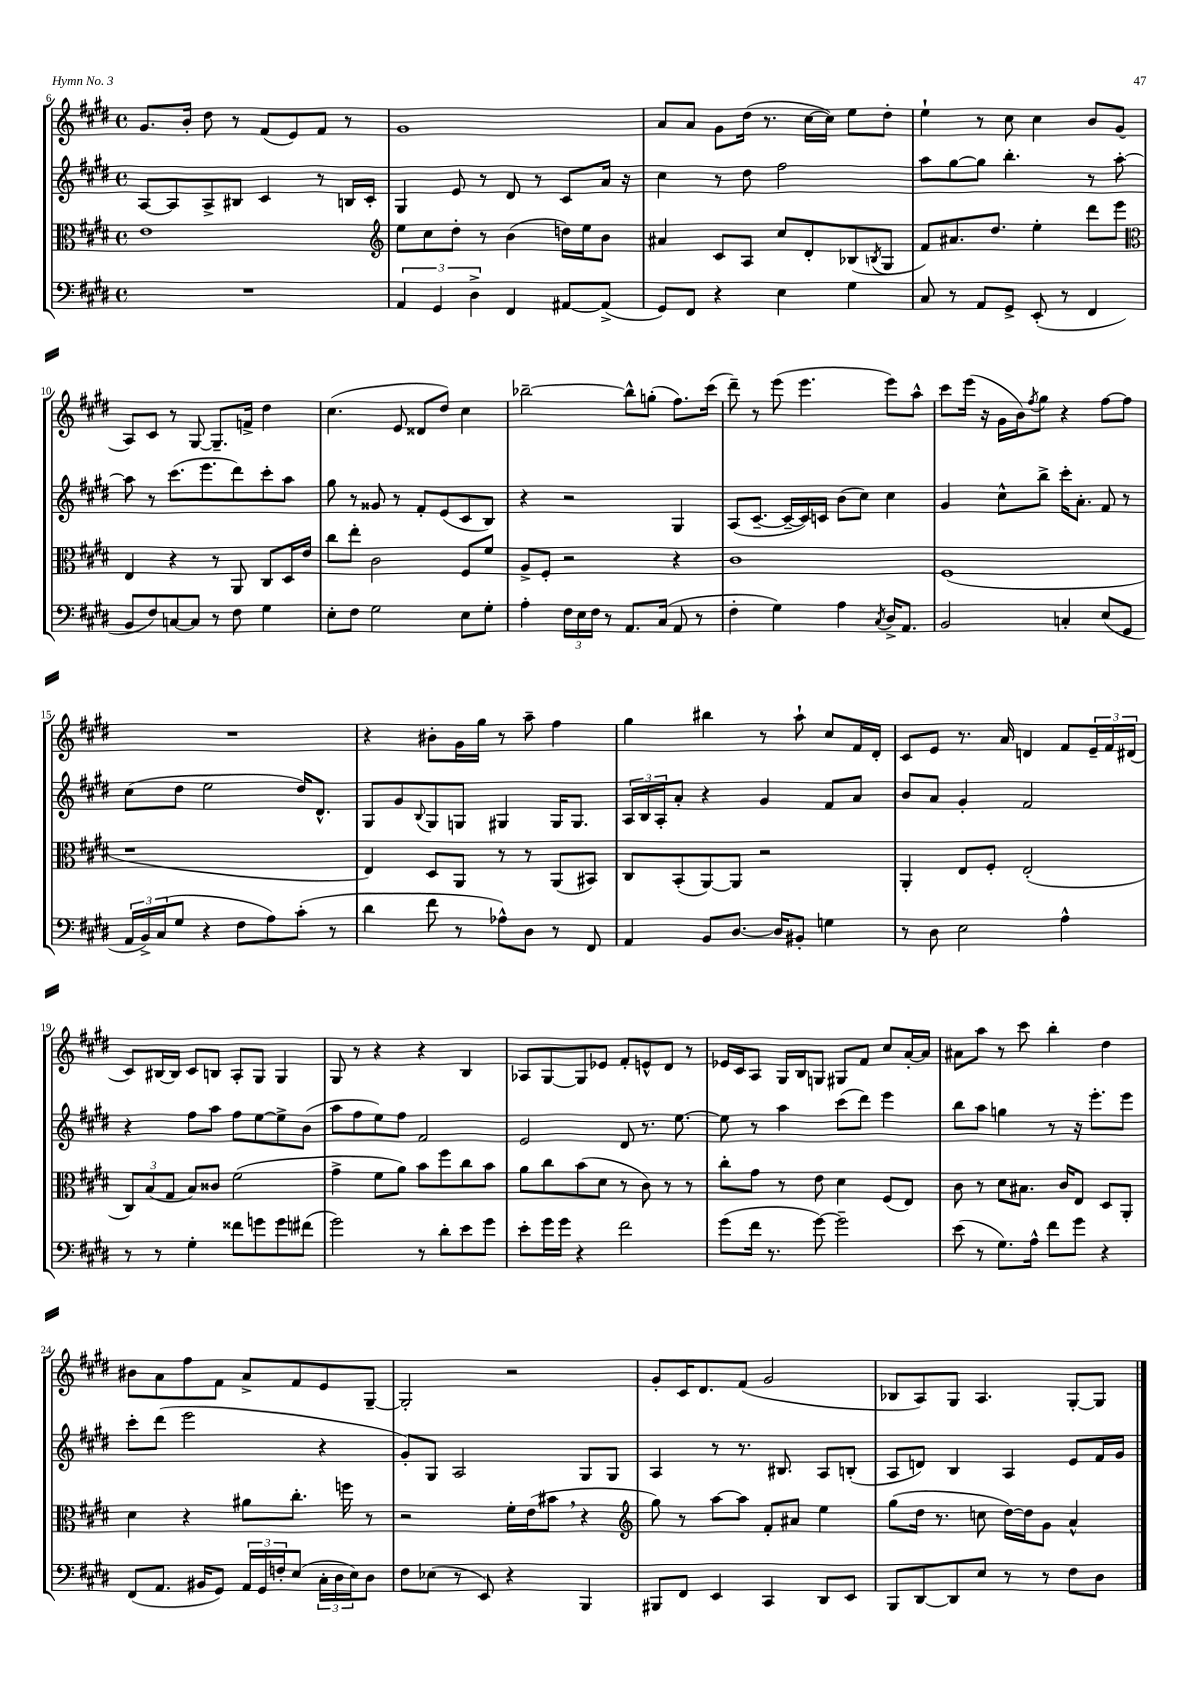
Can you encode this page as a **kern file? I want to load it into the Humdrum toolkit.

**kern	**kern	**kern	**kern
*part4	*part3	*part2	*part1
*staff4	*staff3	*staff2	*staff1
*clefF4	*clefC3	*clefG2	*clefG2
*k[f#c#g#d#]	*k[f#c#g#d#]	*k[f#c#g#d#]	*k[f#c#g#d#]
*M4/4	*M4/4	*M4/4	*M4/4
*met(c)	*met(c)	*met(c)	*met(c)
=6	=6	=6	=6
1r	1e	[8A/L	8.g#/L
.	.	8A/]	.
.	.	.	16b'/Jk
.	.	8A^/	8dd#\
.	.	8B#X/J	8r
.	.	4c#/	(8f#/L
.	.	.	8e/)
.	.	8r	8f#/J
.	.	16Bn/LL	8r
.	.	16c#'/JJ	.
=7	=7	=7	=7
*	*clefG2	*	*
6AA/	8ee\L	4G#/	1g#
.	8cc#\	.	.
6GG#/	.	.	.
.	8dd#'\J	8e/	.
6D#^\	.	.	.
.	8r	8r	.
4FF#/	(4b\	8d#/	.
.	.	8r	.
[8AA#X/L	16ddn\LL)	8c#/L	.
.	16ee\J	.	.
(8AA#^/J]	8b\J	16a/Jk	.
.	.	16r	.
=8	=8	=8	=8
8GG#/L)	4a#X/	4cc#\	8a/L
8FF#/J	.	.	8a/J
4r	8c#/L	8r	8g#\L
.	8A/J	8dd#\	(16dd#\Jk
.	.	.	8.r
4E\	8cc#/L	2ff#\	.
.	8d#'/	.	[16cc#\LL
.	.	.	16cc#\JJ])
4G#\	(8B-X/	.	8ee\L
.	8qBn/	.	.
.	8G#/J	.	8dd#'\J
=9	=9	=9	=9
8C#/	8f#/L)	8aa\L	4ee`\
8r	8.a#X/	[8gg#\	.
8AA/L	.	8gg#\J]	8r
.	8.dd#/J	.	.
8GG#^/J	.	4.bb'\	8cc#\
(8EE'/	4ee'\	.	4cc#\
8r	.	.	.
4FF#/	8ddd#\L	8r	8b/L
.	8eee\J	[8aa'\	(8g#/J
!!LO:LB:g=z
=10	=10	=10	=10
*	*clefC3	*	*
8BB/L	4E/	8aa\]	8A/L)
8F#/)	.	8r	8c#/J
[8Cn/	4r	(8.ccc#\L	8r
8C/J]	.	.	[8G#/
.	.	8.eee\	.
8r	8r	.	8.G#~/L]
8F#\	8AA/	8ddd#\)	.
.	.	.	16fn^/Jk
4G#\	8C#/L	8ccc#'\	4dd#\
.	16D#/L	8aa\J	.
.	16e/JJ	.	.
=11	=11	=11	=11
8E'\L	8cc#\L	8gg#\	(4.cc#\
8F#\J	8ee'\J	8r	.
2G#\	2c#\	8g##X/	.
.	.	8r	8e/
.	.	8f#'/L	8d##X/L
.	.	(8e/	8dd#/J)
8E\L	8F#/L	8c#/	4cc#\
8G#'\J	8f#/J	8B/J)	.
=12	=12	=12	=12
4A'\	8A^/L	4r	[2bb-X~\
.	8F#'/J	.	.
24F#\LL	2r	2r	.
24E\	.	.	.
24F#\JJ	.	.	.
8r	.	.	.
8.AA/L	.	.	8bb-^^\L]
.	.	.	(8ggn'\J
(16C#/Jk	.	.	.
8AA/	4r	4G#/	8.ff#\L)
8r	.	.	.
.	.	.	(16ccc#\Jk
=13	=13	=13	=13
4F#'\	1c#	(8A/L	8ddd#~\)
.	.	[8.c#~/J	8r
4G#\)	.	.	(8eee\
.	.	16c#~/LL_	.
.	.	16c#/])	4.eee\
.	.	16cn/JJ	.
4A\	.	(8b\L	.
.	.	8cc#\J)	.
8qC#/	.	.	.
16D#^/KL	.	4cc#\	8eee\L)
8.AA/J	.	.	.
.	.	.	8aa^^\J
=14	=14	=14	=14
2BB/	(1F#	4g#/	8ccc#\L
.	.	.	(16eee\Jk
.	.	.	16r
.	.	8cc#^^\L	16g#\LL
.	.	.	16b\J)
.	.	.	8qff#/
.	.	8bb^\J	8gg#\J
4Cn'/	.	16ccc#'\KL	4r
.	.	8.a'\J	.
(8E/L	.	8f#/	[8ff#\L
8GG#/J	.	8r	8ff#\J]
!!LO:LB:g=z
=15	=15	=15	=15
24AA/LL	1r	(8cc#\L	1r
24BB^/)	.	.	.
(24C#/J	.	.	.
8G#/J	.	8dd#\J	.
4r	.	2ee\	.
8F#\L	.	.	.
8A\)	.	.	.
(8c#'\J	.	16dd#/KL)	.
.	.	8.d#^^/J	.
8r	.	.	.
=16	=16	=16	=16
4d#\	4E/)	8G#/L	4r
.	.	8g#/	.
.	.	8qqB/	.
8f#\	8D#/L	8G#/	8b#X'\L
8r	8AA/J	8Gn/J	16g#\L
.	.	.	16gg#\JJ
8A-X^^\L)	8r	4G#X/	8r
8D#\J	8r	.	8aa~\
8r	(8AA/L	16G#/KL	4ff#\
.	.	8.G#/J	.
8FF#/	8BB#X/J)	.	.
=17	=17	=17	=17
4AA/	8C#/L	24A/LL	4gg#\
.	.	24B/	.
.	.	24A'/J	.
.	(8BB'/	8a'/J	.
8BB/L	[8AA/)	4r	4bb#X\
[8.D#/J	8AA/J]	.	.
.	2r	4g#/	8r
16D#/KL]	.	.	.
8BB#X'/J	.	.	8aa`\
4Gn\	.	8f#/L	8cc#/L
.	.	8a/J	16f#/L
.	.	.	16d#'/JJ
=18	=18	=18	=18
8r	4AA'/	8b/L	8c#/L
8D#\	.	8a/J	8e/J
2E\	8E/L	4g#'/	8.r
.	8F#'/J	.	.
.	.	.	16a/
.	(2E'/	2f#/	4dn/
4A^^\	.	.	8f#/L
.	.	.	24e~/L
.	.	.	24f#/
.	.	.	(24d#X/JJ
!!LO:LB:g=z
=19	=19	=19	=19
8r	12C#/L)	4r	8c#/L)
.	(12B/	.	.
8r	.	.	[16B#X/L
.	12G#/J	.	.
.	.	.	16B#/JJ]
4G#'\	8B/L)	8ff#\L	8c#/L
.	8c##X/J	8aa\J	8Bn/J
8f##X\L	(2f#\	8ff#\L	8A'/L
8gn\	.	[8ee\	8G#/J
8g\	.	8ee^\]	4G#/
(8f#X\J	.	(8b\J	.
=20	=20	=20	=20
2g#\)	4g#^\	8aa\L	8G#/
.	.	8ff#\	8r
.	8f#\L	8ee\)	4r
.	8a\J)	8ff#\J	.
8r	8b\L	2f#/	4r
8d#'\L	8ff#\	.	.
8e\	8cc#\	.	4B/
8g#\J	8b\J	.	.
=21	=21	=21	=21
8e'\L	8a\L	2e/	8A-X/L
16g#\L	8cc#\	.	[8G#/
16g#\JJ	.	.	.
4r	(8b\	.	8G#/]
.	8d#\J	.	8e-X/J
2f#\	8r	8d#/	8f#'/L
.	8c#\)	8.r	8en^^/
.	8r	.	8d#/J
.	.	[8.ee\	.
.	8r	.	8r
=22	=22	=22	=22
(8g#\L	8cc#'\L	8ee\]	16e-X/LL
.	.	.	16c#/J
16f#\Jk	8g#\J	8r	8A/J
8.r	.	.	.
.	8r	4aa\	16G#/LL
.	.	.	16B/J
[8g#\)	8e\	.	8Gn/J
2g#~\]	4d#\	(8ccc#\L	8G#X/L
.	.	8ddd#\J)	8f#/J
.	(8F#/L	4eee\	8cc#/L
.	8E/J)	.	[16a'/L
.	.	.	16a/JJ]
=23	=23	=23	=23
(8e\	8c#\	8bb\L	8a#X\L
8r	8r	8aa\J	8aa\J
8.G#\L)	8d#\L	4ggn\	8r
.	8.B#X\J	.	8ccc#\
16A^^\Jk	.	.	.
8f#\L	.	8r	4bb'\
.	16c#/KL	.	.
8g#\J	8E/J	16r	.
.	.	8.eee'\L	.
4r	8D#/L	.	4dd#\
.	8AA'/J	8eee\J	.
!!LO:LB:g=z
=24	=24	=24	=24
(8FF#/L	4d#\	8ccc#'\L	8b#X\L
8.AA/J	.	(8ddd#\J	8a\
.	4r	2eee\	8ff#\
16BB#X/KL	.	.	.
8GG#/J)	.	.	8f#\J
24AA/LL	8a#X\L	.	8a^/L
24GG#/	.	.	.
24Fn'/J	.	.	.
(8E/J	8.cc#'\J	.	8f#/
24C#'\LL	.	4r	8e/
24D#\	.	.	.
.	16ffn\	.	.
24E\J)	.	.	.
8D#\J	8r	.	[8G#~/J
=25	=25	=25	=25
8F#\L	2r	8g#'/L)	2G#'/]
(8E-X\J	.	8G#/J	.
8r	.	2A/	.
8EE/)	.	.	.
4r	16f#'\LL	.	2r
.	(16e\J	.	.
.	8b#X,\J	.	.
4BBB/	4r	8G#/L	.
.	.	8G#/J	.
=26	=26	=26	=26
*	*clefG2	*	*
8BBB#X/L	8gg#\)	4A/	8g#'/L
8FF#/J	8r	.	16c#/K
.	.	.	8.d#/
4EE/	[8aa\L	8r	.
.	8aa\J]	8.r	(8f#/J
4CC#/	8f#'/L	.	2g#/
.	.	8.B#X/	.
.	8a#X/J	.	.
8DD#/L	4ee\	8A/L	.
8EE/J	.	(8Bn'/J	.
=27	=27	=27	=27
8BBB/L	(8gg#\L	8A/L	8B-X/L
[8DD#/	16dd#\Jk	8dn/J)	8A/)
.	8.r	.	.
8DD#/]	.	4B/	8G#/J
8E/J	8ccn\	.	4.A/
8r	[16dd#\LL)	4A/	.
.	16dd#\J]	.	.
8r	8g#\J	.	.
8F#\L	4a^^/	8e/L	[8G#'/L
8D#\J	.	16f#/L	8G#/J]
.	.	16g#/JJ	.
==	==	==	==
*-	*-	*-	*-
